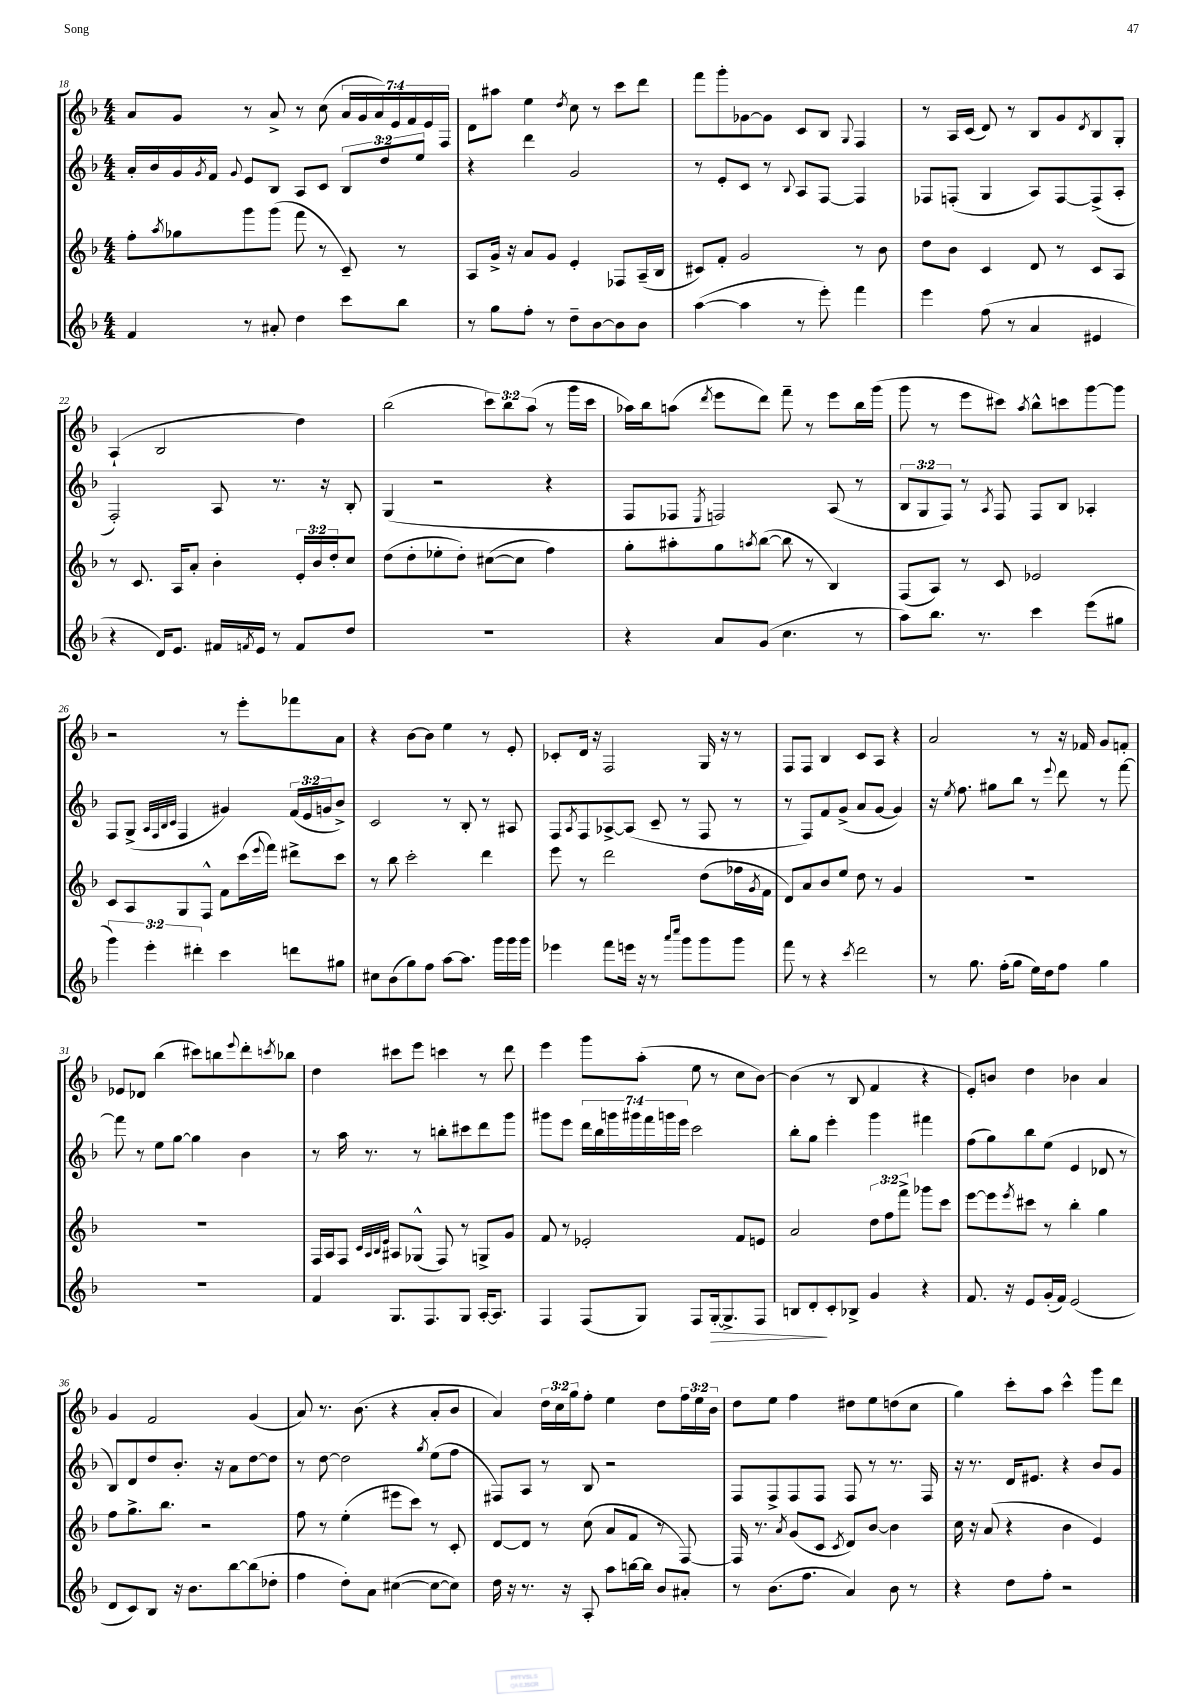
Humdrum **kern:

**kern	**kern	**kern	**kern
*staff4	*staff3	*staff2	*staff1
*clefG2	*clefG2	*clefG2	*clefG2
*k[b-]	*k[b-]	*k[b-]	*k[b-]
*M4/4	*M4/4	*M4/4	*M4/4
4f	8ff'	16a'	8a
.	.	16b-	.
.	8qaa	.	.
.	8gg-	16g	8g
.	.	8qg	.
.	.	16f	.
.	.	8qqg	.
8r	8ggg	8e	8r
8a#'	(8ggg	8B-	8a^
4dd	8fff	8A	8r
.	8r	8c	(8cc
8ccc	8c~)	12B-	28a
.	.	.	28g
.	.	.	28a)
.	.	12dd	.
.	.	.	28e
8bb-	8r	.	.
.	.	.	28f
.	.	12ee	.
.	.	.	28e
.	.	.	28F
=	=	=	=
8r	8A	4r	8d
8gg	16g^	.	8aa#
.	16r	.	.
8ff'	8a	4ddd	4ee
8r	8g	.	.
.	.	.	8qdd
8dd~	4e'	2g	8cc
[8b-	.	.	8r
8b-]	8F-	.	8ccc
8b-	(16A~	.	8ddd
.	16B-	.	.
=	=	=	=
([4aa	8c#)	8r	8fff
.	8f'	8e'	8ggg'
4aa]	2g	8c	[8g-
.	.	8r	8g-]
.	.	8qqB-	.
8r	.	8A	8c
8eee')	.	[8F	8B-
.	.	.	8qqG
4fff	8r	4F]	4F
.	8b-	.	.
=	=	=	=
4eee	8dd	8F-	8r
.	8b-	(8F'	16A
.	.	.	(16c
(8ff	4c	4G	8d)
8r	.	.	8r
4a	8d	8A)	8B-
.	8r	[8F	8g
.	.	.	8qd
4e#	8c	(8F^]	8B-
.	8A	8A'	8G'
=	=	=	=
4r	8r	2F')	(4A`
.	8.c	.	.
16d)	.	.	2B-
8.e	16A	.	.
.	8a'	.	.
16f#	4b-'	8A	.
8qf	.	.	.
16e	.	.	.
8r	.	8.r	.
8f	24e'	.	4dd)
.	24b-	.	.
.	.	16r	.
.	24dd'	.	.
8dd	8cc	8B-'	.
=	=	=	=
1r	(8dd	(4G	(2bb-
.	8dd'	.	.
.	8ee-'	2r	.
.	8dd')	.	.
.	([8cc#	.	12ccc)
.	.	.	12bb-
.	8cc#]	.	.
.	.	.	(12aa
.	4ff)	4r	8r
.	.	.	16ggg
.	.	.	16ccc
=	=	=	=
4r	8gg'	8F	16aa-)
.	.	.	16bb-
.	8aa#'	8F-	(8aa
.	.	8qE	8qddd
8a	8gg	2F)	8eee
.	8qaa	.	.
(8g	([8bb-	.	8ddd)
4.cc	8bb-]	.	8fff~
.	8r	.	8r
.	4B-)	(8A	8eee
8r	.	8r	16bb-
.	.	.	(16ggg
=	=	=	=
8aa)	(8F	12B-	8ggg
.	.	12G	.
8.bb-	8A)	.	8r
.	.	12F)	.
.	8r	8r	8eee
8.r	.	.	.
.	.	8qA	.
.	8c	8F	8ccc#)
.	.	.	8qaa
4ccc	2e-	8F	8bb-^^
.	.	8B-	8ccc
(8eee	.	4A-'	[8ggg
8gg#	.	.	8ggg]
=	=	=	=
6ggg)	8c	8F	2r
.	8A	(8G^	.
6eee'	.	.	.
.	.	32qqA	.
.	.	32qqF	.
.	.	32qqB-	.
.	.	32qqc	.
.	8G	4F	.
6ddd#'	.	.	.
.	8F^^	.	.
4ccc	8f	4g#)	8r
.	(16ccc	.	8eee'
.	8qqeee	.	.
.	16fff)	.	.
8ddd	8ddd#^	(24f	8fff-
.	.	24e	.
.	.	24g	.
8gg#	8ccc	8b-^)	8a
=	=	=	=
8cc#	8r	2c	4r
(8b-	8bb-	.	.
8gg)	2ccc'	.	[8b-
8ff	.	.	8b-]
[8aa	.	8r	4ee
8.aa]	.	8B-'	.
.	4ddd	8r	8r
16ggg	.	.	.
16ggg	.	8A#	8e'
16ggg	.	.	.
=	=	=	=
4eee-	8eee	8F	8c-'
.	.	8qA	.
.	8r	8F	16d
.	.	.	16r
8fff	2ddd	[8A-^	2F
16eee	.	(8A-]	.
16r	.	.	.
8r	.	8c~	.
16qqaaa	.	.	.
16qqcccc	.	.	.
8ggg	.	8r	.
8ggg	(8dd	8F	16G
.	.	.	16r
8ggg	16ff-	8r	8r
.	8qg	.	.
.	16f	.	.
=	=	=	=
8fff	8d)	8r	8F
8r	8a	8F)	8F
4r	8b-	8f	4B-
.	8ee	(8g^	.
8qccc	.	.	.
2ddd	8dd	8a	8c
.	8r	[8g	8A
.	4g	4g])	4r
=	=	=	=
8r	1r	16r	2a
.	.	8qee	.
.	.	8.ff	.
8.gg	.	.	.
.	.	8gg#	.
(16ff'	.	.	.
8gg	.	8bb-	.
16ee)	.	8r	8r
16dd	.	.	.
.	.	8qqeee	.
8ff	.	8ddd	16r
.	.	.	16f-
4gg	.	8r	8g
.	.	[8fff	8f'
=	=	=	=
1r	1r	8fff]	8e-
.	.	8r	8d-
.	.	8ee	(4bb-
.	.	[8gg	.
.	.	4gg]	8ccc#)
.	.	.	8bb
.	.	.	8qqeee
.	.	4b-	8ddd'
.	.	.	8qccc
.	.	.	8bb-
=	=	=	=
4f	16F	8r	4dd
.	16A	.	.
.	8F	16aa	.
.	.	8.r	.
.	32qqc	.	.
.	32qqA	.	.
.	32qqB-	.	.
.	32qqe	.	.
8.G	8A#	.	8ccc#
.	(8G-^^	8r	8eee
8.F	.	.	.
.	8F)	8bb'	4ccc
8G	8r	8ccc#	.
[16A'	8G^	8ddd	8r
8.A]	.	.	.
.	8g	8ggg	8ddd
=	=	=	=
4F	8f	8ggg#	4eee
.	8r	8eee	.
(8F	2e-'	28ddd	8ggg
.	.	28bb-	.
.	.	28ggg	.
.	.	28ggg#	.
8G)	.	.	(8aa'
.	.	28fff	.
.	.	28ggg	.
.	.	28eee	.
8F	.	2ccc	8ee
[16G'	.	.	8r
8.G^]	.	.	.
.	8f	.	8cc
8F	8e	.	[8b-)
=	=	=	=
8B	2a	8bb-'	(4b-]
8d'	.	8gg	.
8c'	.	4eee'	8r
8B-^	.	.	8B-
4g	12dd	4ggg	4f
.	12ff	.	.
.	12fff^	.	.
4r	8ggg-	4fff#	4r
.	8ccc	.	.
=	=	=	=
8.f	[8eee	(8ff	8e')
.	8eee]	8gg)	8b
16r	.	.	.
.	8qeee	.	.
8e	8ccc#	8bb-	4dd
(16g'	8r	(8ee	.
16f)	.	.	.
(2e	4bb-'	4e	4b-
.	4gg	8d-	4a
.	.	8r	.
=	=	=	=
8d	8ff	8B-)	4g
8c)	8.gg^	8d	.
8B-	.	8dd	2f
.	8.bb-	.	.
16r	.	8.b-'	.
8.b-	.	.	.
.	2r	.	.
.	.	16r	.
[8bb-	.	8a	.
(8bb-]	.	[8dd	(4g
8dd-'	.	8dd]	.
=	=	=	=
4ff	8ff	8r	8a)
.	8r	[8dd	8.r
8dd')	(4ee'	2dd]	.
.	.	.	(8.b-
8a	.	.	.
([4cc#	8eee#	.	4r
.	8ccc)	.	.
.	.	8qgg	.
8cc#_	8r	(8ee	8a'
8cc#])	8c'	8ff	8b-
=	=	=	=
16dd	[8d	8F#)	4a)
16r	.	.	.
8.r	8d]	8A	.
.	8r	8r	24dd
.	.	.	24cc
16r	.	.	.
.	.	.	24gg
8A'	(8cc	8B-	8ff'
8aa	8a	2r	4ee
[16bb	8f	.	.
16bb]	.	.	.
8b-	8r	.	8dd
8a#'	[8F)	.	24ff
.	.	.	24ee
.	.	.	24b-
=	=	=	=
8r	16F]	8F	8dd
.	8.r	.	.
(8.b-	.	8F^	8ee
.	8qa	.	.
.	(8g	8F	4ff
8.ff	.	.	.
.	8c	8F	.
.	8qc	.	.
4a)	8d)	8F	8dd#
.	[8b-	8r	8ee
8b-	4b-]	8.r	(8dd
8r	.	.	8cc
.	.	16F	.
=	=	=	=
4r	16cc	16r	4gg)
.	16r	8.r	.
.	(8a	.	.
8dd	4r	16d	8ccc'
.	.	8.e#	.
8ff'	.	.	8aa
2r	4b-	4r	4ccc^^
.	4e)	8b-	8ggg
.	.	8g	8ddd
==	==	==	==
*-	*-	*-	*-
